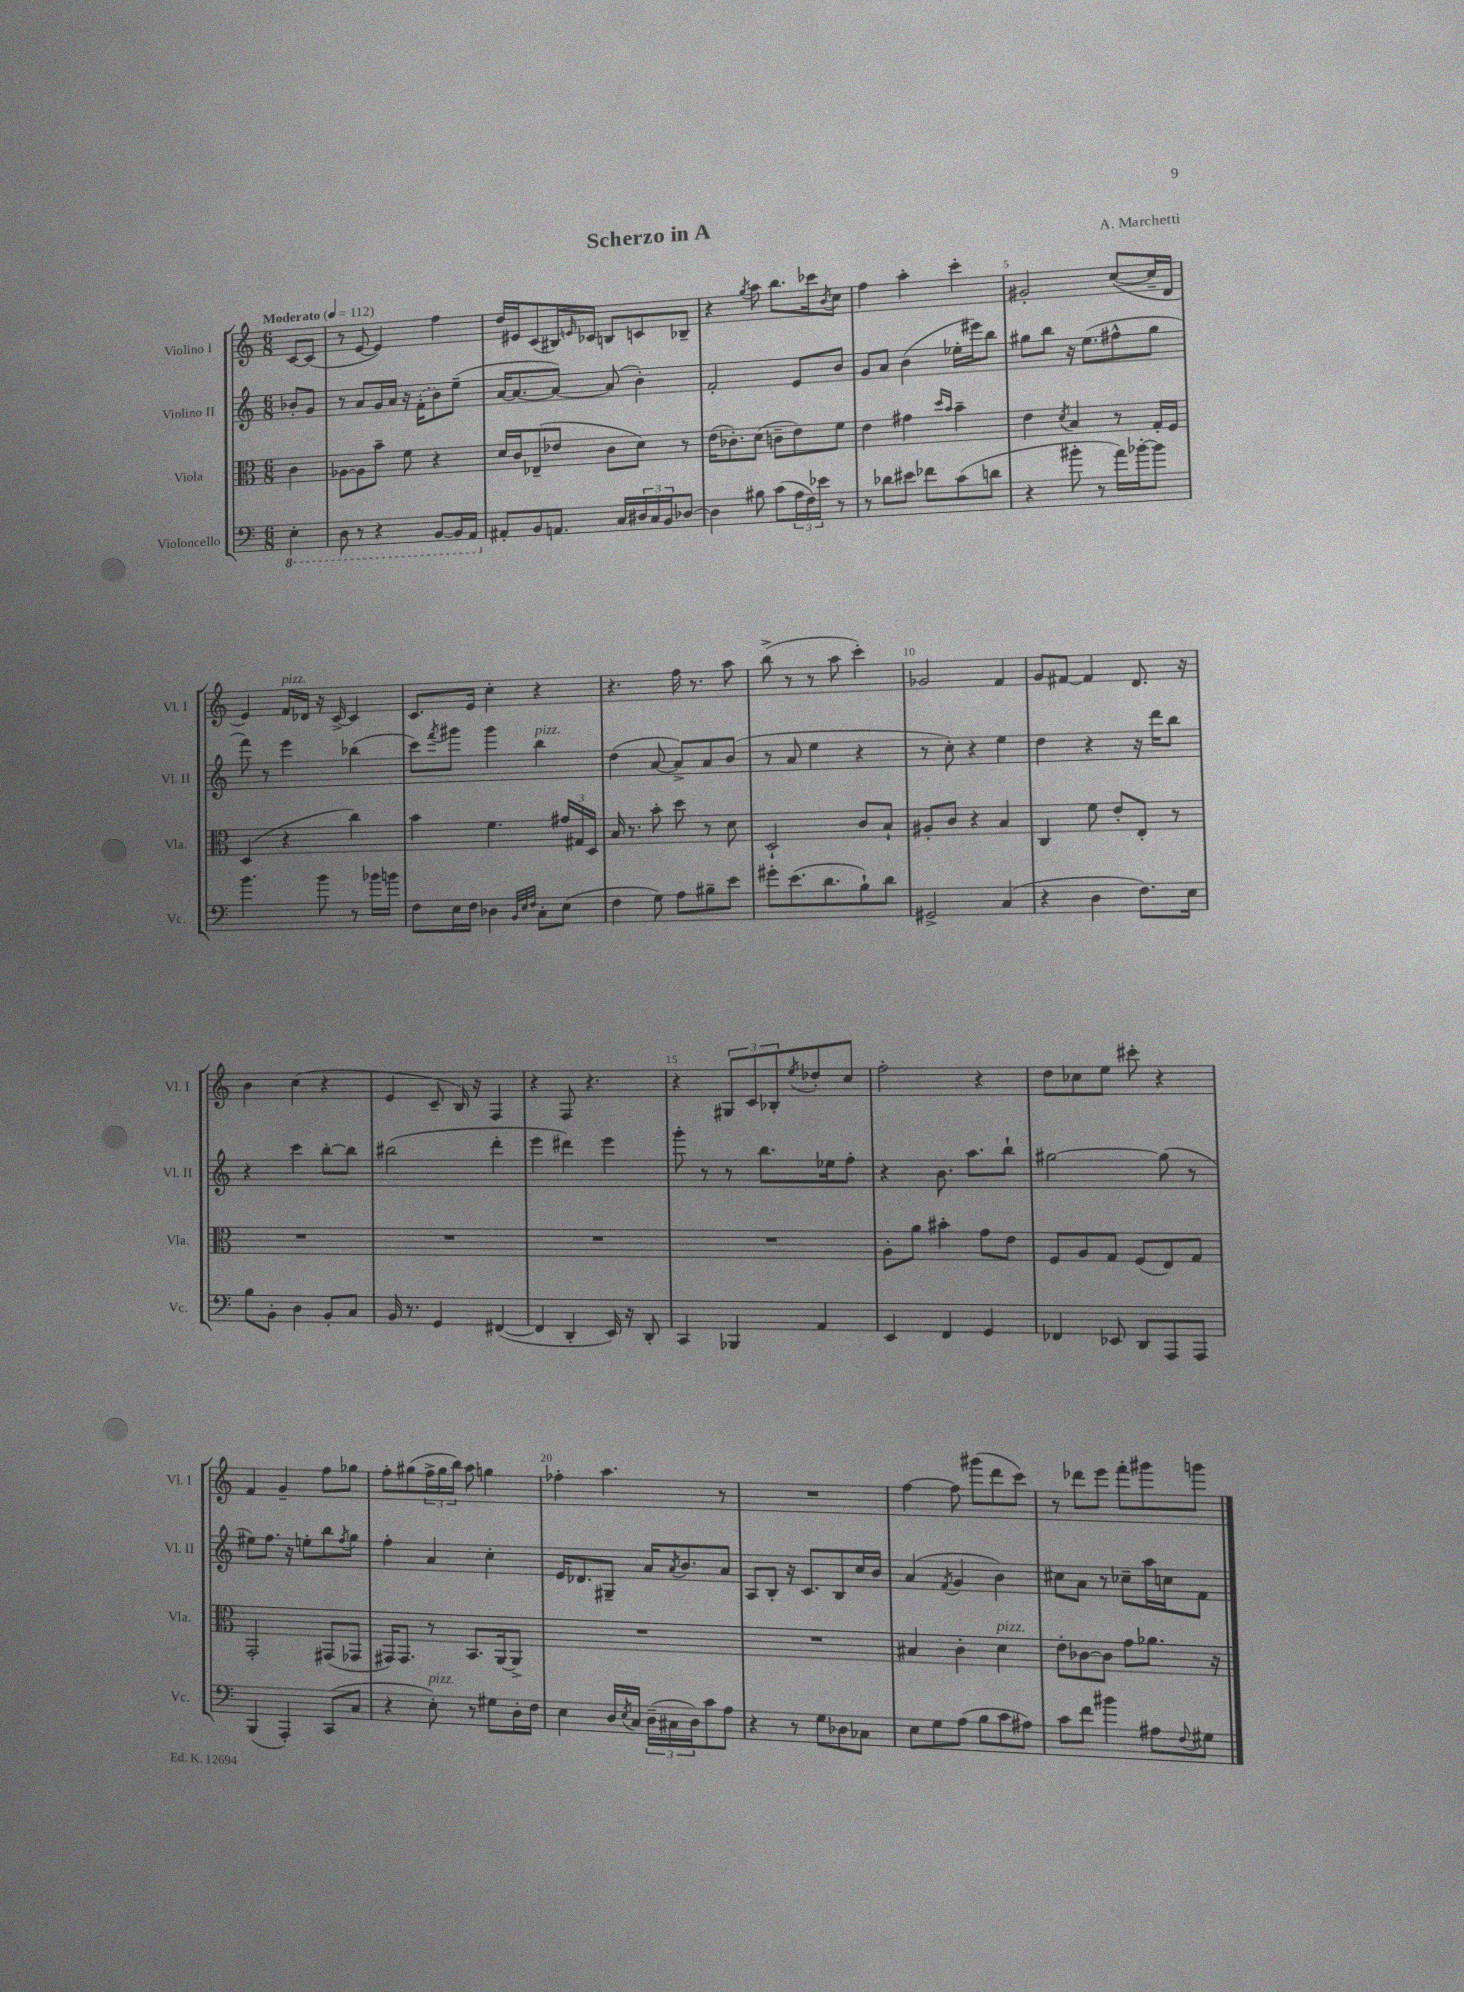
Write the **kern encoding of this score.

**kern	**kern	**kern	**kern
*staff4	*staff3	*staff2	*staff1
*clefF4	*clefC3	*clefG2	*clefG2
*k[]	*k[]	*k[]	*k[]
*M6/8	*M6/8	*M6/8	*M6/8
*MM112	*MM112	*MM112	*MM112
4EE'	4c	8b-'	[8c
.	.	8g	(8c]
=	=	=	=
8DD	[8A-	8r	8r
8r	8A-]	8a	[8e
4r	8b~	16g	4e])
.	.	16a	.
.	8f	16r	.
.	.	(16f'	.
[8BBB	4r	8b)	4ff
16BBB]	.	(8ee~	.
16AAA	.	.	.
=	=	=	=
8AA#'	16d	[16a	16dd
.	16c	8.a_	16e#
8BB	(8E-~	.	(8c
8.AA	8e-	8a_)	16B#)
.	.	.	16qqe
.	.	.	16c-
.	8c	(8a]	8B
16C	.	.	.
24D#	8d)	4b')	8c
24C	.	.	.
24BB	.	.	.
[8D-	8r	.	8B-~
=	=	=	=
4D-]	(16e	2f'	4r
.	8.c-')	.	.
.	.	.	8qgg
8B#	(8d	.	8aa
(8c	8c~	.	8.bb
24A	8e)	8e	.
24F)	.	.	.
.	.	.	16ccc-
24e-	.	.	.
.	.	.	8qb
8r	8f	8b	8cc
=	=	=	=
8r	4e	8g	4ff
8d-	.	8a	.
8e#	4g#	(4b	4aa'
8f-	.	.	.
.	16qqdd	.	.
.	16qqb	.	.
(8c	4b~	16ee-'	4ccc'
.	.	16eee#)	.
8d	.	8bb	.
=	=	=	=
4r	4e	8gg#	2g#'
.	.	8bb	.
.	8qd	.	.
8b#'	4B	16r	.
.	.	(8.ee	.
8r	.	.	.
16a)	8r	8ff#^^	([8cc
[16b-'	.	.	.
8b-]	16G'	8gg#	16cc~]
.	16F	.	16d
=	=	=	=
4.b	(4D	8fff)	4e)
.	.	8r	.
.	4r	4eee	16f
.	.	.	16d-
8b	.	.	16r
.	.	.	[16c^
8r	4cc)	(4bb-	4c]
16b-	.	.	.
16b	.	.	.
=	=	=	=
8F	4b	8ccc)	8.c
.	.	8qfff	.
16E	.	8ggg#	.
16F	.	.	16e
4D-	4.f	4ggg#	4cc'
32qqBB	.	.	.
32qqE	.	.	.
32qqF	.	.	.
8C'	.	4bb	4r
(8E	24g#	.	.
.	24G#	.	.
.	24D	.	.
=	=	=	=
4F	16B	(4dd	4.r
.	8.r	.	.
8G)	8b'	[8a	.
8A	8dd	8a^])	16ff
.	.	.	8.r
8B#~	8r	8a	.
8e	8d	(8b	8aa
=	=	=	=
8g#'	2D`	8r	(8bb^
(8.e	.	8a	8r
.	.	4ee	8r
8.d	.	.	.
.	.	.	8aa
8B`)	8c	4r	4ccc')
8d	8B`	.	.
=	=	=	=
2GG#^	8A#'	8r	2g-
.	8c	8cc')	.
.	4r	4r	.
(4C	4B	4ee	4f
=	=	=	=
4r	4C	4dd	8g
.	.	.	[8f#
4D	8f	4r	4f#]
.	8e'	.	.
8.F)	8E'	16r	8.d
.	.	16ddd	.
.	8r	8bb	.
16E	.	.	16r
=	=	=	=
8B	2.r	4r	4b
8BB'	.	.	.
4D	.	4ccc	(4cc
8BB'	.	[8bb'	4r
8C	.	8bb]	.
=	=	=	=
16BB	2.r	(2bb#	4e
8.r	.	.	.
4GG	.	.	8c~
.	.	.	16B)
.	.	.	16r
([4FF#	.	4ddd'	4F
=	=	=	=
4FF#]	2.r	4eee	4r
4DD'	.	4ddd#)	8F
.	.	.	4.r
16EE)	.	4eee	.
16r	.	.	.
8DD'	.	.	.
=	=	=	=
4CC	2.r	8ggg'	4r
.	.	8r	.
4BBB-	.	8r	12G#
.	.	.	12c
.	.	8.bb	.
.	.	.	12B-'
.	.	.	8qee
4AA	.	.	8dd-'
.	.	16ee-	.
.	.	8ff'	8cc
=	=	=	=
4EE	8A'	4r	2ff'
.	8a	.	.
4FF	4b#'	8.b	.
.	.	8.aa	.
4GG	8g	.	4r
.	8e	8bb`	.
=	=	=	=
4FF-	8F	[2gg#	8dd
.	8A	.	8cc-
8EE-	8G	.	8ee
8DD	(8F	.	8ccc#'
8AAA	8E)	(8gg#]	4r
8AAA	8G	8r	.
=	=	=	=
(4BBB	2GG'	8ee#)	4f
.	.	8.ff	.
4AAA')	.	.	4g~
.	.	16r	.
.	.	8ee'	.
(8CC	(8GG#	8bb	8ff
.	.	8qff	.
8C	8GG-	8gg	8gg-
=	=	=	=
4r	16GG#)	4ff'	8ff'
.	8.GG#	.	.
.	.	.	(8gg#
8E')	8r	4a	24ff^
.	.	.	24gg#
.	.	.	24bb)
8r	8.BB	.	8aa
8G#	.	4cc'	4gg
.	[16AA	.	.
16D'	8AA^]	.	.
16F	.	.	.
=	=	=	=
4E	2.r	16e	4ff-'
.	.	8.d-	.
16D	.	8G#~	4.aa
8qE	.	.	.
16C	.	.	.
(24D~	.	16a	.
24C#	.	.	.
.	.	8qa	.
.	.	8.b	.
24D)	.	.	.
8c	.	.	.
8A	.	8a	8r
=	=	=	=
4r	2.r	8A	2.r
.	.	8B'	.
8r	.	16r	.
.	.	8.c	.
8G	.	.	.
8D-	.	8B	.
8C-	.	16cc	.
.	.	16b	.
=	=	=	=
8E	4B#	(4a	[4ff
8G	.	.	.
.	.	8qf	.
(8A	4c'	4g	8ff]
8B	.	.	(8ggg#
8c	4d	4b)	8ddd
8A#)	.	.	8ccc)
=	=	=	=
8c	8e'	8cc#	8r
8f	[8c-	8a	8ddd-
4b#	8c-]	8r	8eee
.	8g	8cc-~	8fff'
8A#	8.a-	16aa	8ggg#
.	.	16cc	.
8qqF	.	.	.
8G#	.	8f	8ggg
.	16r	.	.
==	==	==	==
*-	*-	*-	*-
